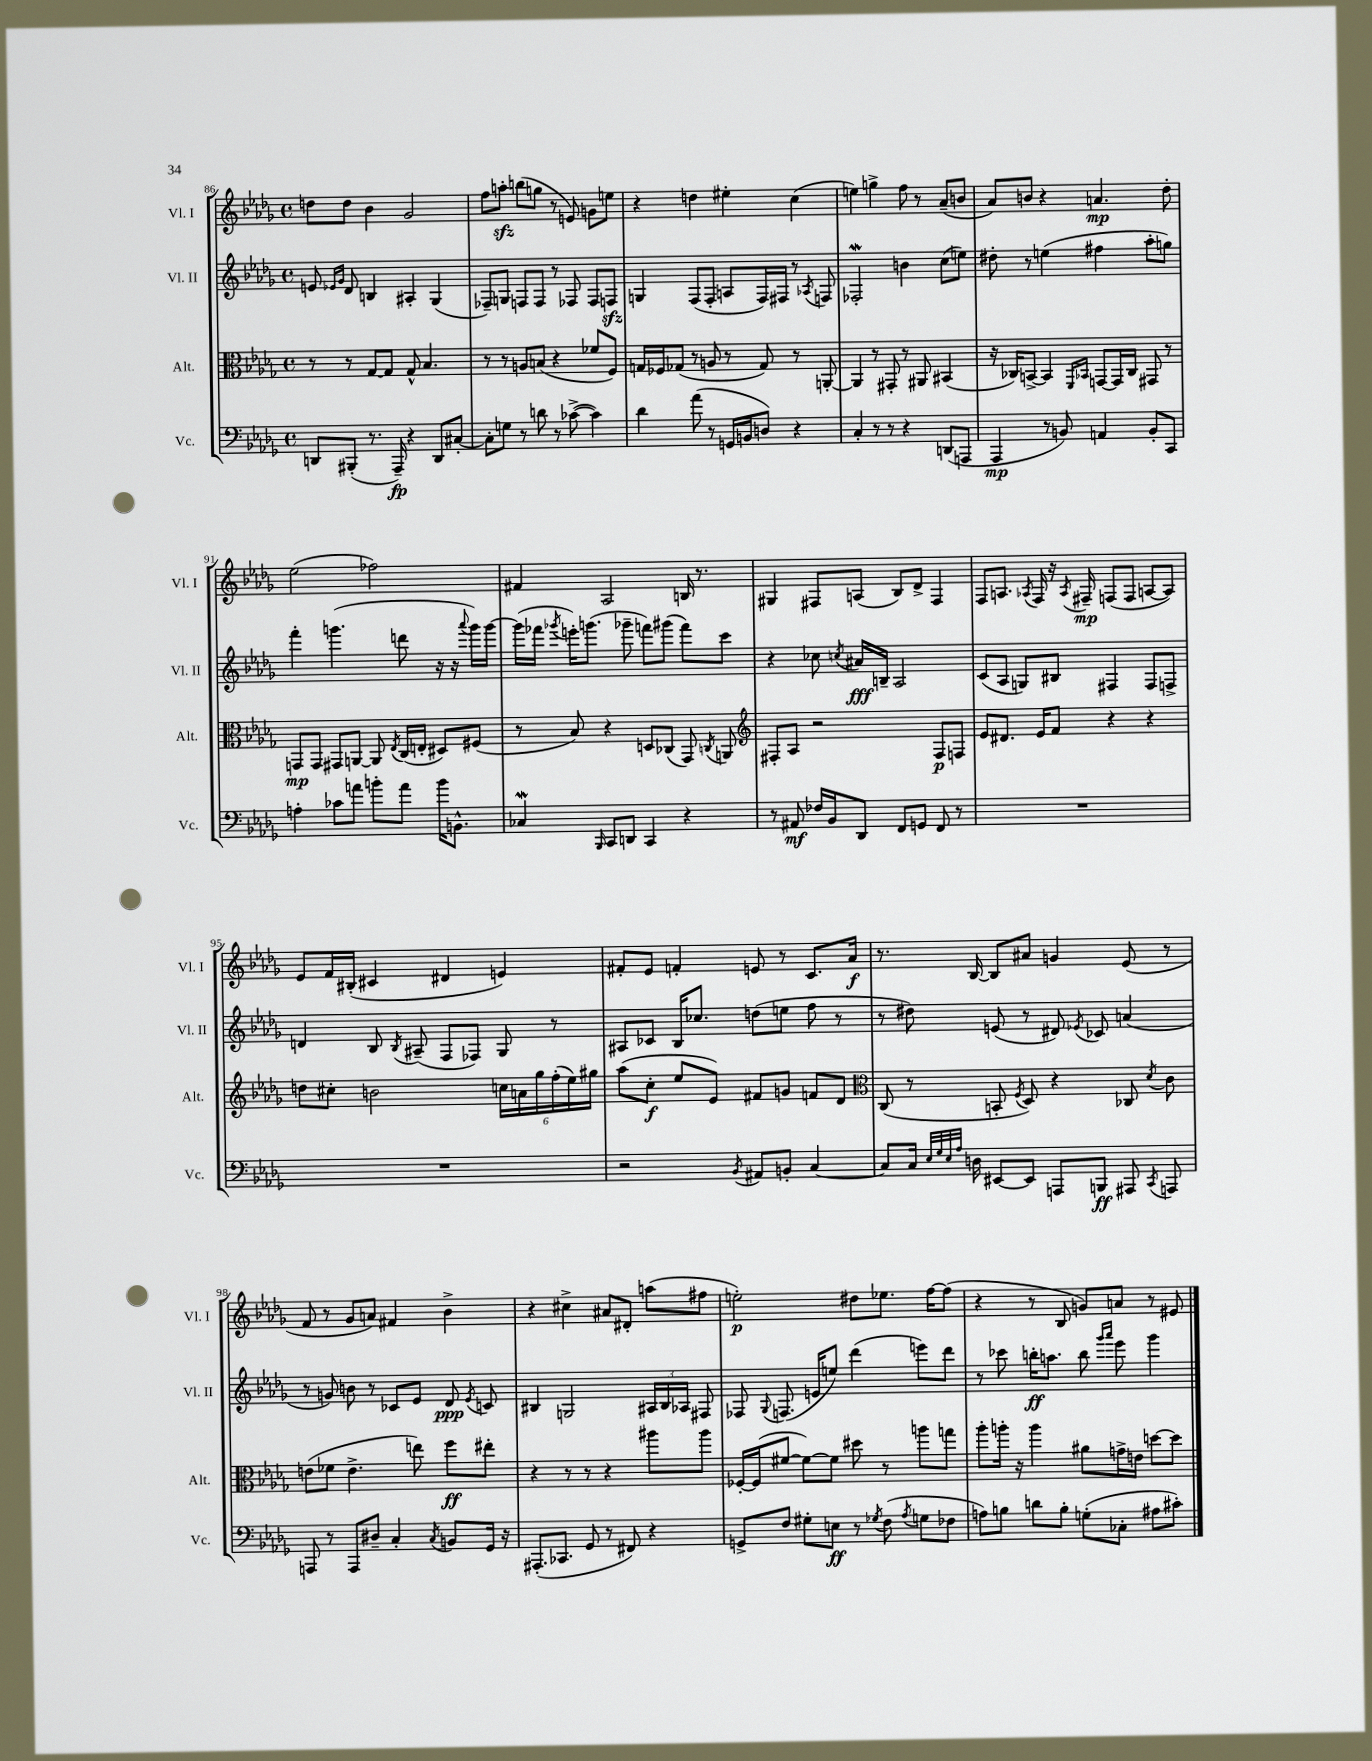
<<
\new StaffGroup <<
\new Staff = "s0" \with { instrumentName = "Vl. I" shortInstrumentName = "Vl. I" } {
    \clef treble \key des \major \defaultTimeSignature \time 4/4
    \autoBeamOff d''8[ d''8] bes'4 ges'2 |
    f''8[ a''8]-.\sfz b''8[( g''8] r8 e'8) g'8[ e''8] |
    r4 d''4 eis''4-. c''4( |
    e''4) g''4-> f''8 r8 aes'8[--( b'8] |
    aes'8[) b'8] r4 a'4.\mp des''8-. |
    ees''2( fes''2) |
    fis'4 aes2 b16 r8. |
    gis4 fis8[ a8]( bes8[) des'8]-> fis4 |
    f8[ a8.] \acciaccatura { aes8 } f16 r16 \acciaccatura { aes8 } fis16--\mp f8[( f8] a8[~ a8]) |
    ees'8[ f'16 bis16]-.( cis'4 dis'4 e'4) |
    fis'8[-. ees'8] f'4-. e'8 r8 c'8.[ aes'16]\f |
    r8. bes16~ bes8[ ais'8] g'4 ees'8( r8 |
    f'8 r8 ges'8[ a'8]) fis'4 bes'4-> |
    r4 cis''4-> ais'8[ dis'8]-. a''8[( fis''8] |
    e''2-.\p) dis''8[ ees''8.] f''16[~ f''8]( |
    r4 r8 bes8 g'8[) a'8] r8 eis'8 \bar "|." |
}
\new Staff = "s1" \with { instrumentName = "Vl. II" shortInstrumentName = "Vl. II" } {
    \clef treble \key des \major \defaultTimeSignature \time 4/4
    \autoBeamOff e'8 \grace { ees'16[ ges'16] } des'8 b4 ais4-. ges4( |
    fes8[--) g8] f8[ f8] r8 fes8 fes8[ f8]\sfz |
    g4 f8[( f8]-. a8[ f16) fis16] r8 \acciaccatura { aes8 } f8 |
    fes2-.\mordent b'4 c''8[( e''8]) |
    dis''8-. r8 e''4( fis''4 aes''8[-. g''8]) |
    f'''4-. g'''4.( d'''8 r16 r16 \appoggiatura { aes'''8 } g'''16[) g'''16]~ |
    g'''16[( fes'''16] \acciaccatura { ges'''8 } e'''16[-.) g'''8.]( ges'''8-- f'''8[) gis'''8]( f'''8[) c'''8] |
    r4 ces''8 \acciaccatura { c''8 } ais'16[\fff b16]-- aes2 |
    c'8[( aes8] g8[) bis8] fis4 fis8[ f8]-> |
    d'4 bes8 \acciaccatura { bes8 } ais8--( f8[ fes8]) ges8 r8 |
    ais8[ ces'8] bes16[ ces''8.] d''8[( e''8] f''8 r8 |
    r8 dis''8) e'8( r8 dis'8) \acciaccatura { ees'8 } ces'8 a'4( |
    r8 g'8) b'8 r8 ces'8[ ees'8] des'8\ppp \acciaccatura { ees'8 } c'8 |
    bis4 g2 \tuplet 3/2 { ais16[ bis16 aes16] } fis8 |
    fes8 \appoggiatura { ges8 } f8.( e'16[ e''8]) des'''4( e'''8[) des'''8] |
    r8 ces'''8 b''16[-.\ff a''8.] b''8 \grace { ges'''16[ aes'''16] } ees'''8 ges'''4 \bar "|." |
}
\new Staff = "s2" \with { instrumentName = "Alt." shortInstrumentName = "Alt." } {
    \clef alto \key des \major \defaultTimeSignature \time 4/4
    \autoBeamOff r8 r8 ges8[~ ges8] ges8-^ bes4. |
    r8 r8 a8[ b8]( r4 fes'8[ f8]) |
    g16[ fes16 ges8]( r8 a8 r8 ges8) r8 a,8~-. |
    a,4 r8 gis,8-. r8 ais,8 bis,4( |
    r16 ces16[) b,8]~-> b,4 \grace { f,16[ bes,16] } g,8[~ g,16 ces16] gis,8 r8 |
    g,8[\mp g,8] gis,8[ a,8]~ a,8 \acciaccatura { ees8 } c16[( e16]-. dis8[) fis8]( |
    r8 bes8) r4 d8[ ces8]( ges,8) \acciaccatura { c8 } a,8 |
    \clef treble fis8[-. aes8] r2 fis8[\p f8] |
    ees'8[ dis'8.] ees'16[ f'8] r4 r4 |
    d''8[ cis''8]-. b'2 \tuplet 6/4 { c''16[ a'16 ges''16 f''16-.( ees''16) gis''16] } |
    aes''8[( c''8]-.\f ees''8[ ees'8]) fis'8[ g'8] f'8[ des'8] |
    \clef alto c8( r8 b,8-. \acciaccatura { f8 } des8) r4 ces8 \acciaccatura { des'8 } c'8 |
    e'8[( fes'8] e'4.-> e''8) f''8[\ff eis''8]-. |
    r4 r8 r8 r4 ais''8[ ais''8] |
    fes16[~-. fes16( fis'8]~ fis'8[~) fis'8] dis''8 r8 a''8[ g''8] |
    aes''8[-. a''16]-. r16 a''4 ais'8[ g'16-> e'16] d''8[~ d''8] \bar "|." |
}
\new Staff = "s3" \with { instrumentName = "Vc." shortInstrumentName = "Vc." } {
    \clef bass \key des \major \defaultTimeSignature \time 4/4
    \autoBeamOff d,8[ bis,,8]-.( r8. aes,,16--\fp) r4 d,8[ cis8]~-. |
    cis8[-. g8] r8 d'8 r8 ces'8~->( ces'4) |
    des'4 aes'8( r8 g,16[ b,16 d8]) r4 |
    c4-. r8 r8 r4 d,8[( a,,8] |
    aes,,4\mp r8 b,8) a,4 b,8[-. c,8] |
    a4-. ces'8[ a'8] b'8[-. a'8] b'16[ b,8.]-^ |
    ces4\mordent \grace { bes,,16 } c,8[ d,8] c,4 r4 |
    r8 ais,8\mf fes16[ bes,16 des,8] f,8[ g,8] f,8 r8 |
    R1 |
    R1 |
    r2 \acciaccatura { bes,8 } ais,8[ b,8]-. c4~ |
    c8[ c16] \grace { ees32[ ges32 ees32 aes32] } d16 eis,8[~ eis,8] a,,8[ b,,8]\ff ais,,8 \acciaccatura { c,8 } a,,8 |
    a,,8 r8 a,,8[ dis8]-- c4-. \acciaccatura { c8 } b,8[ ges,16] r16 |
    ais,,8.[-.( ces,8.] ges,8 r8 fis,8) r4 |
    g,8[-> f8] gis8[-. e8]\ff r8 \acciaccatura { ges8 } f8( \acciaccatura { aes8 } g8[ fes8] |
    a8[) b8] d'8[ b8]-. g8[-.( ces8]-. ais8[ cis'8]-.) \bar "|." |
}
>>
>>
\layout { \context { \Score currentBarNumber = #86 } }
